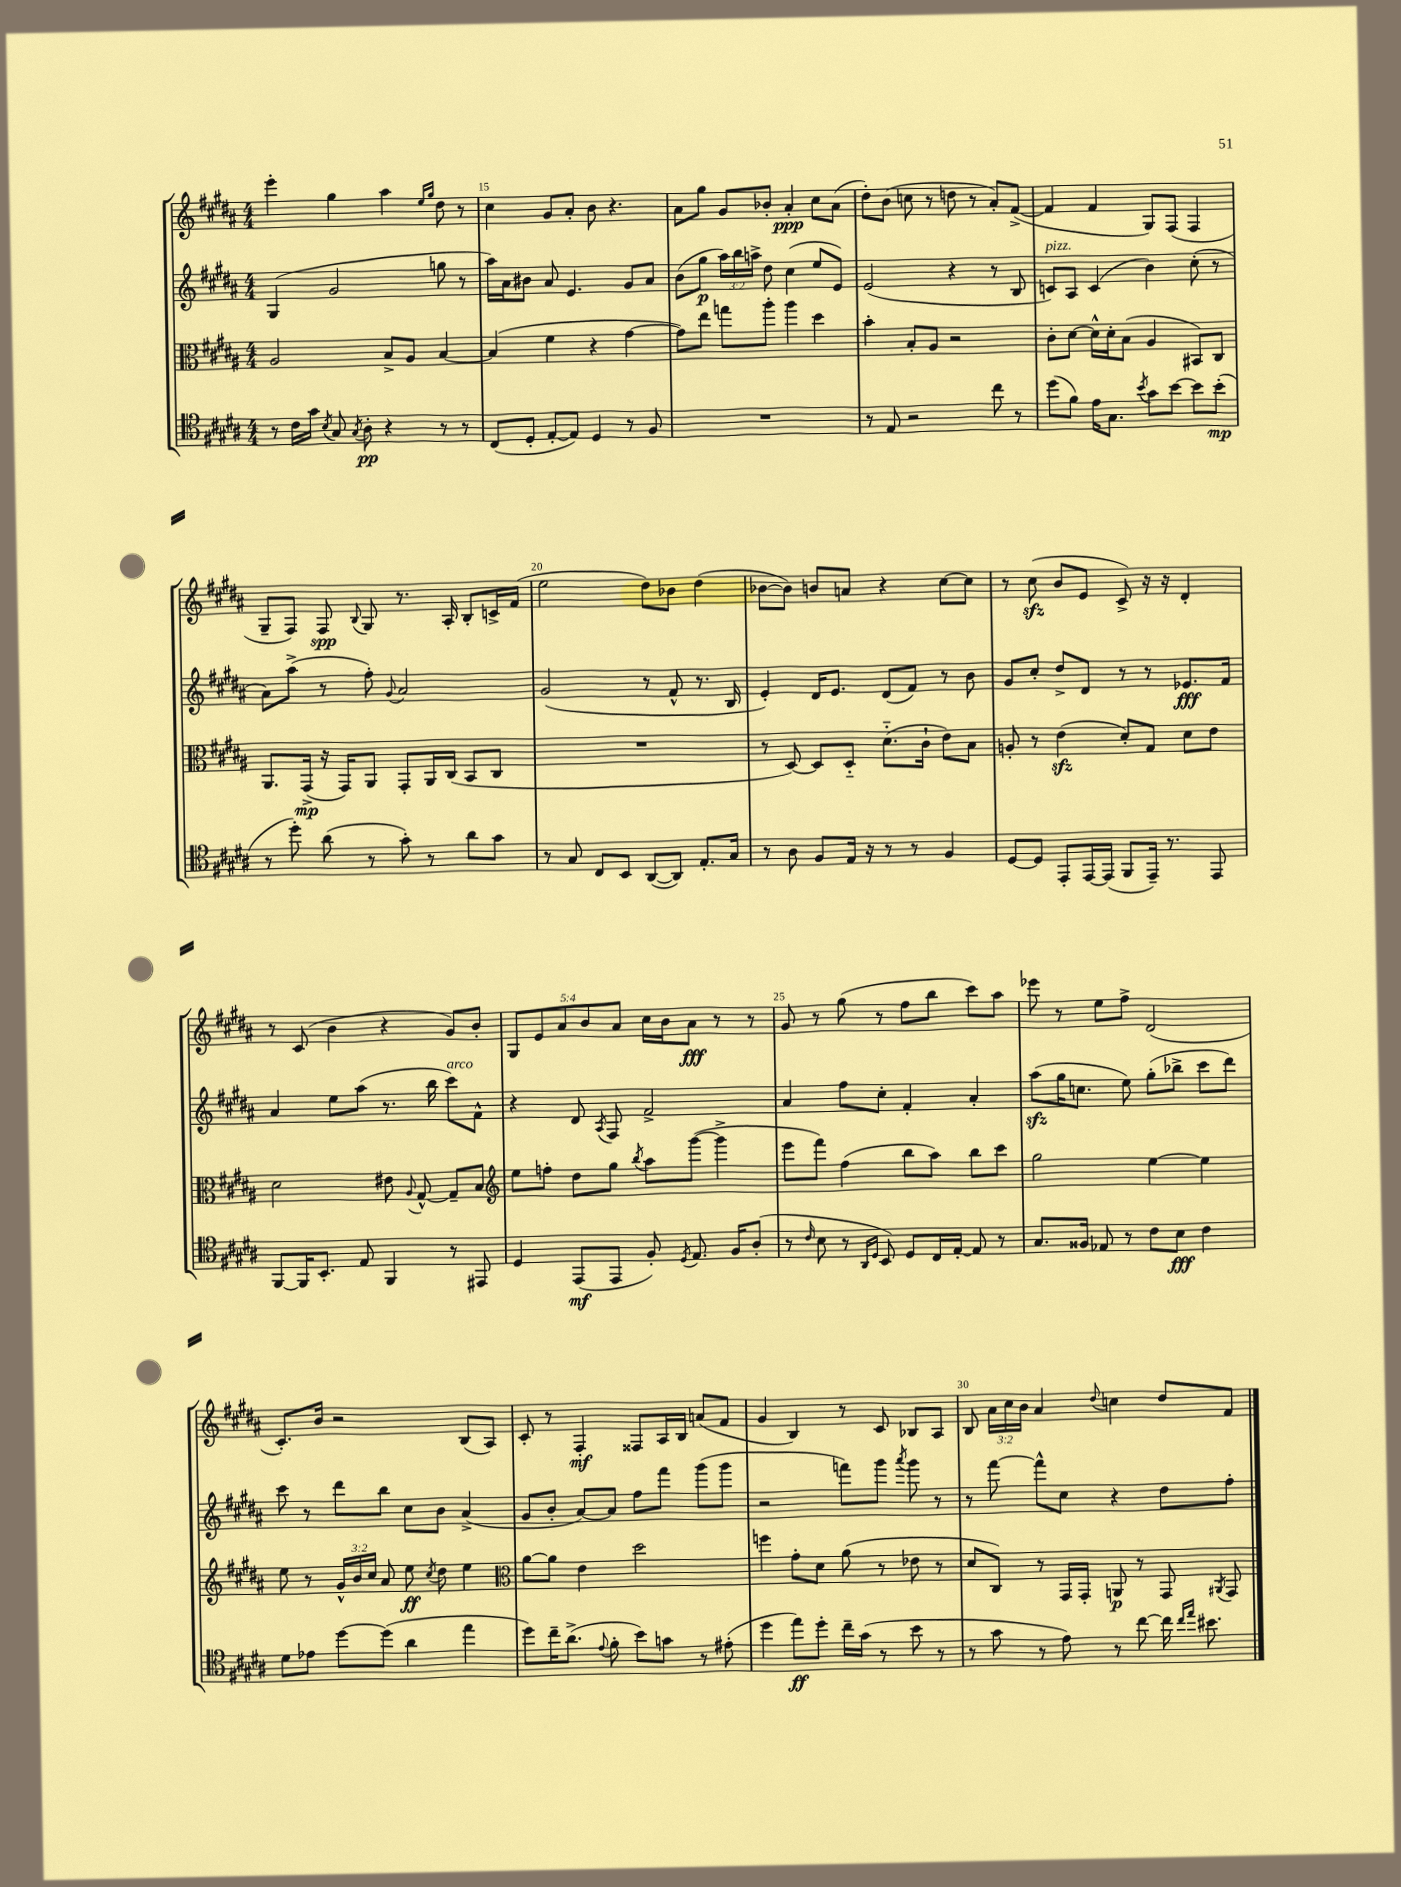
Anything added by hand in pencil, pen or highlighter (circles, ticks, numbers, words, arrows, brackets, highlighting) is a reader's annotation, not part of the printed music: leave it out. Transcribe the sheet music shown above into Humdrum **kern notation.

**kern	**dynam	**kern	**dynam	**kern	**dynam	**kern	**dynam
*part4	*part4	*part3	*part3	*part2	*part2	*part1	*part1
*staff4	*staff4	*staff3	*staff3	*staff2	*staff2	*staff1	*staff1
*clefC4	*	*clefC3	*	*clefG2	*	*clefG2	*
*k[f#c#g#d#a#]	*	*k[f#c#g#d#a#]	*	*k[f#c#g#d#a#]	*	*k[f#c#g#d#a#]	*
*M4/4	*	*M4/4	*	*M4/4	*	*M4/4	*
=14	=14	=14	=14	=14	=14	=14	=14
8r	.	2A#/	.	(4G#/	.	4eee'\	.
16c#\LL	.	.	.	.	.	.	.
16g#\JJ	.	.	.	.	.	.	.
8qB/	.	.	.	.	.	.	.
8G#/	.	.	.	2g#/	.	4gg#\	.
8qG#/	.	.	.	.	.	.	.
8A#'\	pp	.	.	.	.	.	.
4r	.	8B^/L	.	.	.	4aa#\	.
.	.	8A#/J	.	.	.	.	.
.	.	.	.	.	.	16qqee/LL	.
.	.	.	.	.	.	16qqgg#/JJ	.
8r	.	[4B/	.	8ggn\	.	8dd#\	.
8r	.	.	.	8r	.	8r	.
=15	=15	=15	=15	=15	=15	=15	=15
(8C#/L	.	(4B/]	.	16aa#\LL)	.	4cc#\	.
.	.	.	.	16a#\J	.	.	.
8D#'/J	.	.	.	8b#X\J	.	.	.
[8E'/L	.	4f#\	.	8a#/	.	8g#/L	.
8E/J])	.	.	.	4.e/	.	8a#'/J	.
4D#/	.	4r	.	.	.	8b\	.
.	.	.	.	.	.	4.r	.
8r	.	[4g#\	.	8g#/L	.	.	.
8F#/	.	.	.	8a#/J	.	.	.
=16	=16	=16	=16	=16	=16	=16	=16
1r	.	8g#\L])	.	(8b\L	.	8a#\L	.
.	.	8ee\J	.	8gg#\J	p	8gg#\J	.
.	.	8ggn\L	.	24aa#\LL)	.	8g#/L	.
.	.	.	.	24bb\	.	.	.
.	.	.	.	24aan^\JJ	.	.	.
.	.	8aa#'\J	.	8dd#\	.	8b-X'/J	.
.	.	4aa#\	.	(4cc#\	.	4a#'/	ppp
.	.	4dd#\	.	8ee/L	.	8cc#\L	.
.	.	.	.	8e/J)	.	(8a#\J	.
=17	=17	=17	=17	=17	=17	=17	=17
8r	.	4b'\	.	(2e/	.	8dd#'\L)	.
8E/	.	.	.	.	.	(8b\J	.
2r	.	8B'/L	.	.	.	8ccn\	.
.	.	8A#/J	.	.	.	8r	.
.	.	2r	.	4r	.	8ddn\	.
.	.	.	.	.	.	8r	.
8cc#\	.	.	.	8r	.	8a#'/L)	.
8r	.	.	.	8B/	.	([8f#^/J	.
=18	=18	=18	=18	=18	=18	=18	=18
!	!	!	!	!LO:TX:a:i:t=pizz.	!	!	!
(8dd#\L	.	8c#'\L	.	8cn/L)	.	4f#/]	.
8f#\J)	.	[8d#\J	.	8A#/J	.	.	.
16e\KL	.	16d#^^\LL]	.	(4c/	.	4f#/	.
8.G#\J	.	16d#'\J	.	.	.	.	.
.	.	(8B\J	.	.	.	.	.
8qb/	.	.	.	.	.	.	.
8g#\L	.	4A#/	.	4b\)	.	8G#/L)	.
[8b\J	.	.	.	.	.	(8F#/J	.
8b\L]	.	8BB#X/L)	.	(8cc#'\	.	4F#/	.
(8b'\J	mp	8C#/J	.	8r	.	.	.
!!LO:LB:g=z
=19	=19	=19	=19	=19	=19	=19	=19
8r	.	8.AA#/L	.	8a#\L)	.	8G#~/L	.
8dd#'\)	.	.	.	(8aa#^\J	.	8F#/J)	.
.	.	(16GG#^/Jk	mp	.	.	.	.
(8a#\	.	16r	.	8r	.	8F#/	spp
.	.	16GG#/KL)	.	.	.	.	.
.	.	.	.	.	.	8qqB/	.
8r	.	8AA#/J	.	8ff#'\)	.	8G#/	.
.	.	.	.	8qqg#/	.	.	.
8g#'\)	.	8GG#'/L	.	2a#/	.	8.r	.
8r	.	16AA#/L	.	.	.	.	.
.	.	(16C#/JJ	.	.	.	16A#'/	.
8a#\L	.	8BB/L	.	.	.	8B'/L	.
8g#\J	.	8C#/J	.	.	.	16cn^/L	.
.	.	.	.	.	.	(16f#/JJ	.
=20	=20	=20	=20	=20	=20	=20	=20
8r	.	1r	.	(2g#/	.	2ee\	.
8G#/	.	.	.	.	.	.	.
8C#/L	.	.	.	.	.	.	.
8BB/J	.	.	.	.	.	.	.
([8AA#/L	.	.	.	8r	.	8dd#\L)	.
8AA#/J])	.	.	.	8f#^^/	.	8b-X\J	.
8.E'/L	.	.	.	8.r	.	(4dd#\	.
16G#/Jk	.	.	.	16B/	.	.	.
=21	=21	=21	=21	=21	=21	=21	=21
8r	.	8r	.	4e'/)	.	[8b-X\L	.
8A#\	.	[8D#/)	.	.	.	8b-\J])	.
8F#/L	.	8D#/L]	.	16d#/KL	.	8bn/L	.
.	.	.	.	8.e/J	.	.	.
16E/Jk	.	8D#/J	.	.	.	8an/J	.
16r	.	.	.	.	.	.	.
8r	.	(8.d#\L	.	(8d#/L	.	4r	.
8r	.	.	.	8f#/J)	.	.	.
.	.	16c#`\Jk	.	.	.	.	.
4F#/	.	8e\L)	.	8r	.	[8cc#\L	.
.	.	8B\J	.	8b\	.	8cc#\J]	.
=22	=22	=22	=22	=22	=22	=22	=22
[8D#/L	.	8An'/	.	8g#/L	.	8r	.
8D#/J]	.	8r	.	8cc#'/J	.	(8cc#zz\	.
8EE'/L	.	(4ezz\	.	8dd#^/L	.	8b/L	.
[16EE/L	.	.	.	8d#/J	.	8e/J	.
(16EE/JJ]	.	.	.	.	.	.	.
8FF#/L	.	8d#'/L)	.	8r	.	8c#^/)	.
16EE~/Jk)	.	8G#/J	.	8r	.	16r	.
8.r	.	.	.	.	.	16r	.
.	.	8d#\L	.	8.e-X/L	fff	4d#'/	.
8EE/	.	8e\J	.	.	.	.	.
.	.	.	.	16f#/Jk	.	.	.
!!LO:LB:g=z
=23	=23	=23	=23	=23	=23	=23	=23
[8FF#/L	.	2d#\	.	4a#/	.	8r	.
16FF#/K]	.	.	.	.	.	(8c#/	.
8.BB'/J	.	.	.	.	.	.	.
.	.	.	.	8ee\L	.	4b\	.
8E/	.	.	.	(8aa#\J	.	.	.
4FF#/	.	8e#X\	.	8.r	.	4r	.
.	.	8qqA#/	.	.	.	.	.
.	.	[8G#^^/	.	.	.	.	.
.	.	.	.	16bb\	.	.	.
!	!	!	!	!LO:TX:a:i:t=arco	!	!	!
8r	.	8G#~/L]	.	8ccc#\L)	.	8g#/L)	.
8EE#X/	.	8B/J	.	8f#^^\J	.	8b'/J	.
=24	=24	=24	=24	=24	=24	=24	=24
*	*	*clefG2	*	*	*	*	*
4D#/	.	8ee\L	.	4r	.	10G#/L	.
.	.	.	.	.	.	10e/	.
.	.	8ffn'\J	.	.	.	.	.
.	.	.	.	.	.	10a#/	.
(8EE/L	mf	8dd#\L	.	8d#/	.	.	.
.	.	.	.	.	.	10b/	.
.	.	.	.	8qA#/	.	.	.
8EE/J	.	8gg#\J	.	8F#/	.	.	.
.	.	.	.	.	.	10a#/J	.
.	.	8qbb/	.	.	.	.	.
8F#'/)	.	8aa#\L	.	2f#^/	.	16cc#\LL	.
.	.	.	.	.	.	16b\J	.
8qD#/	.	.	.	.	.	.	.
8.E/	.	([8ggg#\J	.	.	.	8a#\J	fff
.	.	4ggg#^\]	.	.	.	8r	.
16F#/KL	.	.	.	.	.	.	.
(8A#'/J	.	.	.	.	.	8r	.
=25	=25	=25	=25	=25	=25	=25	=25
8r	.	8eee\L	.	4a#/	.	8g#/	.
16qqc#/	.	.	.	.	.	.	.
8B\	.	8fff#\J)	.	.	.	8r	.
8r	.	(4ff#\	.	8ff#\L	.	(8gg#\	.
16qqAA#/LL	.	.	.	.	.	.	.
16qqD#/JJ	.	.	.	.	.	.	.
8BB/)	.	.	.	8cc#'\J	.	8r	.
8D#/L	.	8bb\L	.	4f#'/	.	8ff#\L	.
16C#/L	.	8aa#\J)	.	.	.	8bb\J	.
[16E'/JJ	.	.	.	.	.	.	.
8E/]	.	8bb\L	.	4a#'/	.	8ccc#\L)	.
8r	.	8ccc#\J	.	.	.	8aa#\J	.
=26	=26	=26	=26	=26	=26	=26	=26
8.G#/L	.	2gg#\	.	(8aa#zz\L	.	8eee-X\	.
.	.	.	.	16gg#\K	.	8r	.
16F##X/Jk	.	.	.	8.ccn\J	.	.	.
8E-X/	.	.	.	.	.	8ee\L	.
8r	.	.	.	8ee\)	.	8ff#^\J	.
8c#\L	.	[4ee\	.	(8gg#'\L	.	(2d#/	.
8B\J	fff	.	.	8bb-X^\J	.	.	.
4c#\	.	4ee\]	.	8ccc#\L	.	.	.
.	.	.	.	8ddd#\J)	.	.	.
!!LO:LB:g=z
=27	=27	=27	=27	=27	=27	=27	=27
8d#\L	.	8ee\	.	8ccc#\	.	8.c#'/L)	.
8e-X\J	.	8r	.	8r	.	.	.
.	.	.	.	.	.	16b/Jk	.
[8dd#\L	.	24g#^^/LL	.	8ddd#\L	.	2r	.
.	.	24b/	.	.	.	.	.
.	.	24cc#/JJ	.	.	.	.	.
(8dd#\J]	.	8a#/	.	8bb\J	.	.	.
4a#\	.	8ee\	ff	8cc#\L	.	.	.
.	.	8qcc#/	.	.	.	.	.
.	.	8dd#\	.	8b\J	.	.	.
4ee\	.	4ee\	.	(4a#^/	.	(8B/L	.
.	.	.	.	.	.	8A#/J)	.
=28	=28	=28	=28	=28	=28	=28	=28
*	*	*clefC3	*	*	*	*	*
8dd#\L)	.	[8a#\L	.	8g#/L	.	8c#'/	.
16cc#~\K	.	8a#\J]	.	8b'/J	.	8r	.
(8.a#^\J	.	.	.	.	.	.	.
.	.	4e\	.	[8a#/L)	.	4F#'/	mf
8qqe/	.	.	.	.	.	.	.
8f#'\	.	.	.	8a#/J]	.	.	.
8b\L)	.	2dd#\	.	8ff#\L	.	8F##X/L	.
8gn\J	.	.	.	8fff#\J	.	16A#/L	.
.	.	.	.	.	.	16B/JJ	.
8r	.	.	.	(8ggg#\L	.	(8an/L	.
(8e#X'\	.	.	.	8ggg#\J	.	8f#/J	.
=29	=29	=29	=29	=29	=29	=29	=29
4dd#\	.	4ffn\	.	2r	.	4g#/	.
8ee\L)	ff	8g#'\L	.	.	.	4B/)	.
8dd#'\J	.	8d#\J	.	.	.	.	.
16cc#~\LL	.	(8a#\	.	8fffn\L)	.	8r	.
(16g#\JJ	.	.	.	.	.	.	.
8r	.	8r	.	8ggg#\J	.	8c#/	.
.	.	.	.	8qaaa#/	.	.	.
8b\	.	8e-X\	.	8ggg#\	.	8B-X/L	.
8r	.	8r	.	8r	.	8A#/J	.
=30	=30	=30	=30	=30	=30	=30	=30
8r	.	8d#/L	.	8r	.	8B/	.
8g#\	.	8C#/J)	.	[8fff#\	.	24a#\LL	.
.	.	.	.	.	.	24cc#\	.
.	.	.	.	.	.	24b\JJ	.
8r	.	8r	.	8fff#^^\L]	.	4a#/	.
8e\)	.	16GG#/LL	.	8cc#\J	.	.	.
.	.	16GG#'/JJ	.	.	.	.	.
.	.	.	.	.	.	8qqdd#/	.
8r	.	8AAn/	p	4r	.	4ccn\	.
[8cc#\	.	8r	.	.	.	.	.
16cc#\]	.	8GG#/	.	8dd#\L	.	8dd#/L	.
16qqcc#/LL	.	.	.	.	.	.	.
16qqee/JJ	.	.	.	.	.	.	.
8.b#X\	.	.	.	.	.	.	.
.	.	8qAA#X/	.	.	.	.	.
.	.	8GG#/	.	8ff#'\J	.	8f#/J	.
==	==	==	==	==	==	==	==
*-	*-	*-	*-	*-	*-	*-	*-
